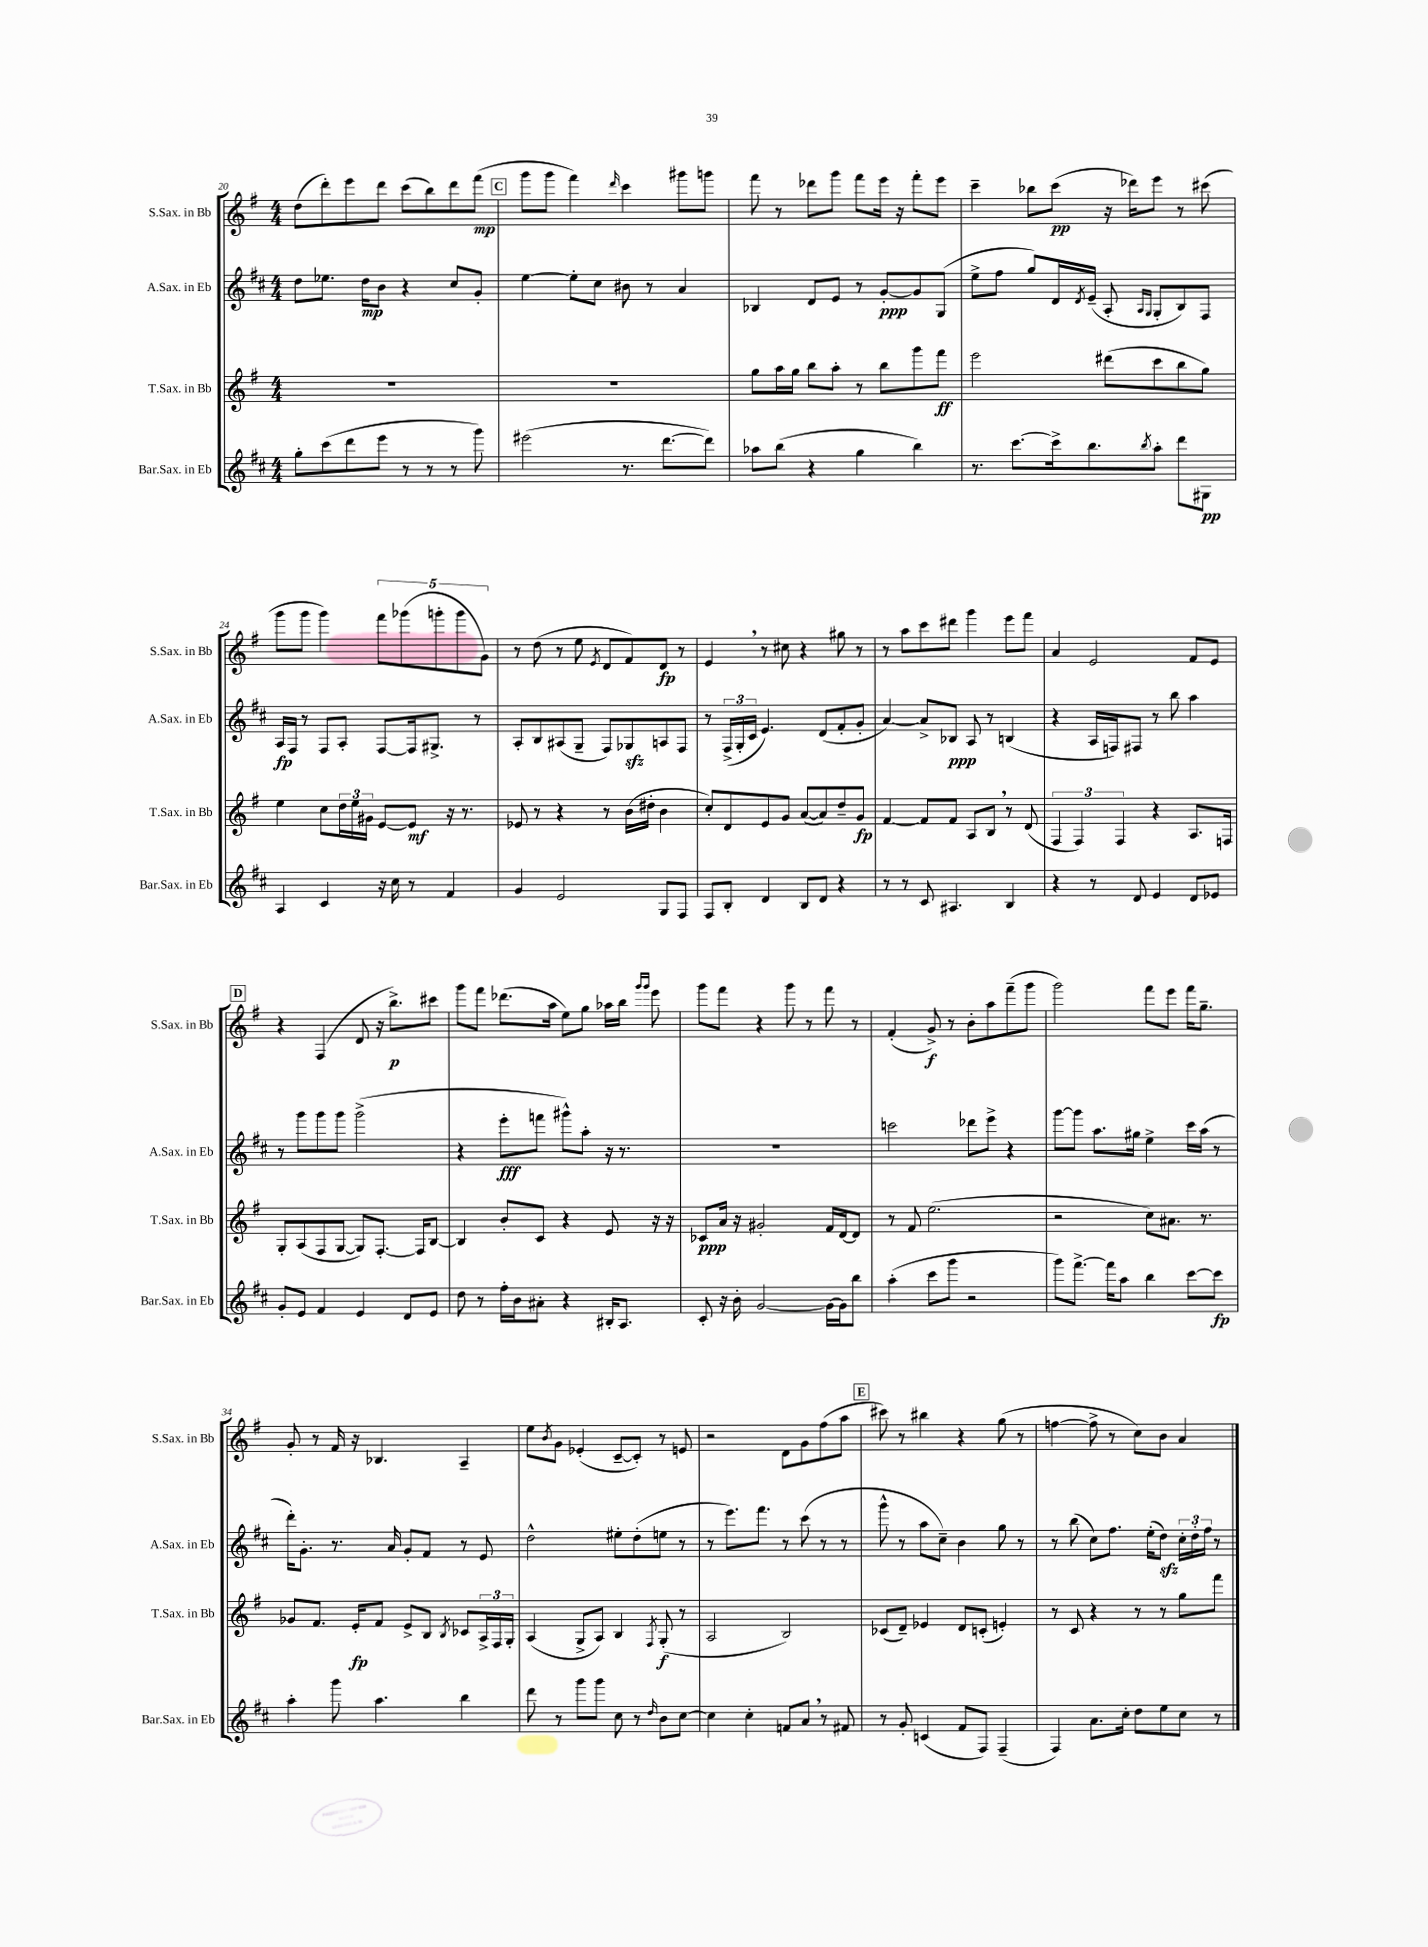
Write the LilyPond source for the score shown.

<<
\new StaffGroup <<
\new Staff = "s0" \with { instrumentName = "S.Sax. in Bb" shortInstrumentName = "S.Sax. in Bb" } {
    \clef treble \key g \major \numericTimeSignature \time 4/4
    d''8( d'''8-.) e'''8 d'''8 c'''8( b''8) d'''8 fis'''8\mp( |
    \mark \markup { \box "C" } g'''8 g'''8 fis'''4) \grace { d'''16 } c'''4 gis'''8 g'''8 |
    fis'''8 r8 des'''8 g'''8 fis'''8 e'''16 r16 fis'''8-. e'''8 |
    c'''4-- bes''8 c'''8\pp( r16 des'''16) e'''8 r8 cis'''8( |
    g'''8 g'''8 g'''4) \tuplet 5/4 { fis'''8 ges'''8( g'''8-. g'''8 g'8) } |
    r8 d''8( r8 e''8 \acciaccatura { e'8 } d'8 fis'8) d'8\fp r8 |
    e'4 \breathe r8 cis''8 r4 gis''8 r8 |
    r8 a''8 c'''8 dis'''8 g'''4 e'''8 fis'''8 |
    a'4 e'2 fis'8 e'8 |
    \mark \markup { \box "D" } r4 fis4( d'8 r16 b''8.->\p) cis'''8 |
    g'''8 fis'''8 des'''8.( a''16 e''8) g''8 aes''16 b''16 \grace { g'''16 g'''16 } e'''8 |
    g'''8 fis'''8 r4 g'''8 r8 fis'''8 r8 |
    fis'4-.( g'8->\f) r8 b'8-. a''8 fis'''8--( g'''8 |
    g'''2) fis'''8 e'''8 fis'''16 g''8.-- |
    g'8-. r8 fis'16 r16 bes4. a4-- |
    e''8 \acciaccatura { b'8 } g'8 ees'4-.( c'8~-- c'8-.) r8 e'8 |
    r2 d'8 g'8 fis''8( a''8 |
    \mark \markup { \box "E" } cis'''8) r8 bis''4 r4 g''8( r8 |
    f''4~ f''8-> r8 c''8) b'8 a'4 \bar "|." |
}
\new Staff = "s1" \with { instrumentName = "A.Sax. in Eb" shortInstrumentName = "A.Sax. in Eb" } {
    \clef treble \key d \major \numericTimeSignature \time 4/4
    d''8 ees''8. d''16\mp b'8 r4 cis''8 g'8-. |
    \mark \markup { \box "C" } e''4~ e''8-. cis''8 bis'8 r8 a'4 |
    bes4 d'8 e'8 r8 g'8~-.\ppp g'8 g8( |
    e''8-> fis''8 g''8) d'16 \acciaccatura { d'8 } e'16--( a8-. \grace { a16 g16 } g8-. b8) fis8 |
    a16\fp fis16 r8 fis8 a8-. fis8~ fis16 gis8.-> r8 |
    a8-. b8 ais8( g8-- fis8) ges8\sfz a8 fis8 |
    r8 \tuplet 3/2 { fis16->( g16-. cis'16 } e'4.) d'8( fis'8-. g'8-. |
    a'4~) a'8-> bes8\ppp a8 r8 b4( |
    r4 a16 f16) fis8 r8 b''8 a''4 |
    \mark \markup { \box "D" } r8 g'''8 g'''8 g'''8 g'''2->( |
    r4 e'''8-.\fff f'''8 gis'''8-^) a''8-. r16 r8. |
    R1 |
    c'''2 des'''8 e'''8-> r4 |
    g'''8~ g'''8 a''8. gis''16 e''4-> cis'''16 a''16( r8 |
    d'''16-.) g'8.-. r8. a'16 g'8-. fis'8 r8 e'8 |
    d''2-^ eis''8-. d''8-.( e''8 r8 |
    r8 e'''8.) fis'''8. r8 cis'''8( r8 r8 |
    \mark \markup { \box "E" } g'''8-^ r8 a''8 cis''8--) b'4 g''8 r8 |
    r8 b''8( cis''8) fis''8. e''16-.( d''8\sfz) \tuplet 3/2 { cis''16-. d''16-. fis''16 } r8 \bar "|." |
}
\new Staff = "s2" \with { instrumentName = "T.Sax. in Bb" shortInstrumentName = "T.Sax. in Bb" } {
    \clef treble \key g \major \numericTimeSignature \time 4/4
    R1 |
    \mark \markup { \box "C" } R1 |
    g''8 a''16 g''16 b''8 a''8-. r8 b''8 g'''8 fis'''8\ff |
    e'''2 dis'''8( c'''8 b''8 g''8) |
    e''4 c''8 \tuplet 3/2 { d''16 e''16 gis'16 } e'8~ e'8\mf r16 r8. |
    ees'8 r8 r4 r8 b'16( dis''16-. b'4 |
    c''8-.) d'8 e'8 g'8 a'8~( a'8) d''8-- g'8\fp |
    fis'4~ fis'8 fis'8 a8 b8 \breathe r8 d'8( |
    \tuplet 3/2 { fis4 fis4) fis4 } r4 a8. f16 |
    \mark \markup { \box "D" } g8-. a8( fis8 g8~ g8) fis8.~-. fis16 b8~ |
    b4 b'8-. c'8 r4 e'8 r16 r16 |
    ces'8\ppp a'16 r16 gis'2-. fis'16 d'16~ d'8 |
    r8 fis'8 e''2.( |
    r2 c''8) ais'8. r8. |
    ges'8 fis'8. e'16-.\fp fis'8 e'8-> b8 \acciaccatura { b8 } ces'8 \tuplet 3/2 { a16-> fis16 g16-. } |
    a4( g8-> a8) b4 \acciaccatura { fis8 } g8-.\f( r8 |
    a2 b2) |
    \mark \markup { \box "E" } ces'8( d'8--) ees'4 d'8 c'8-.( e'4-.) |
    r8 c'8 r4 r8 r8 g''8 fis'''8 \bar "|." |
}
\new Staff = "s3" \with { instrumentName = "Bar.Sax. in Eb" shortInstrumentName = "Bar.Sax. in Eb" } {
    \clef treble \key d \major \numericTimeSignature \time 4/4
    g''8-. cis'''8( d'''8 e'''8 r8 r8 r8 g'''8) |
    \mark \markup { \box "C" } eis'''2( r8. d'''8.~ d'''8) |
    aes''8 b''8( r4 g''4 b''4) |
    r8. cis'''8.~ cis'''16-> b''8. \acciaccatura { b''8 } a''8-. d'''8 gis8\pp |
    a4 cis'4 r16 cis''16 r8 fis'4 |
    g'4 e'2 g8 fis8 |
    fis8 b8-. d'4 b8 d'8 r4 |
    r8 r8 cis'8 ais4. b4 |
    r4 r8 d'8 e'4 d'8 ees'8 |
    \mark \markup { \box "D" } g'8-. e'8 fis'4 e'4 d'8 e'8 |
    d''8 r8 fis''16-. b'16 ais'8-. r4 bis16-. a8. |
    cis'8-. r16 b'16-. g'2~ g'16~ g'16 b''8 |
    a''4-.( cis'''8 g'''8 r2 |
    g'''8) fis'''8.~-> fis'''16 a''8 b''4 cis'''8~ cis'''8\fp |
    a''4-. g'''8 a''4. b''4 |
    d'''8 r8 g'''8 g'''8 cis''8 r8 \grace { d''16 } b'8 cis''8~ |
    cis''4 cis''4-. f'8 a'8 \breathe r8 fis'8 |
    \mark \markup { \box "E" } r8 g'8-. c'4( fis'8 fis8) fis4--( |
    fis4) a'8. cis''16-. d''8 e''8 cis''8 r8 \bar "|." |
}
>>
>>
\layout { \context { \Score currentBarNumber = #20 } }
